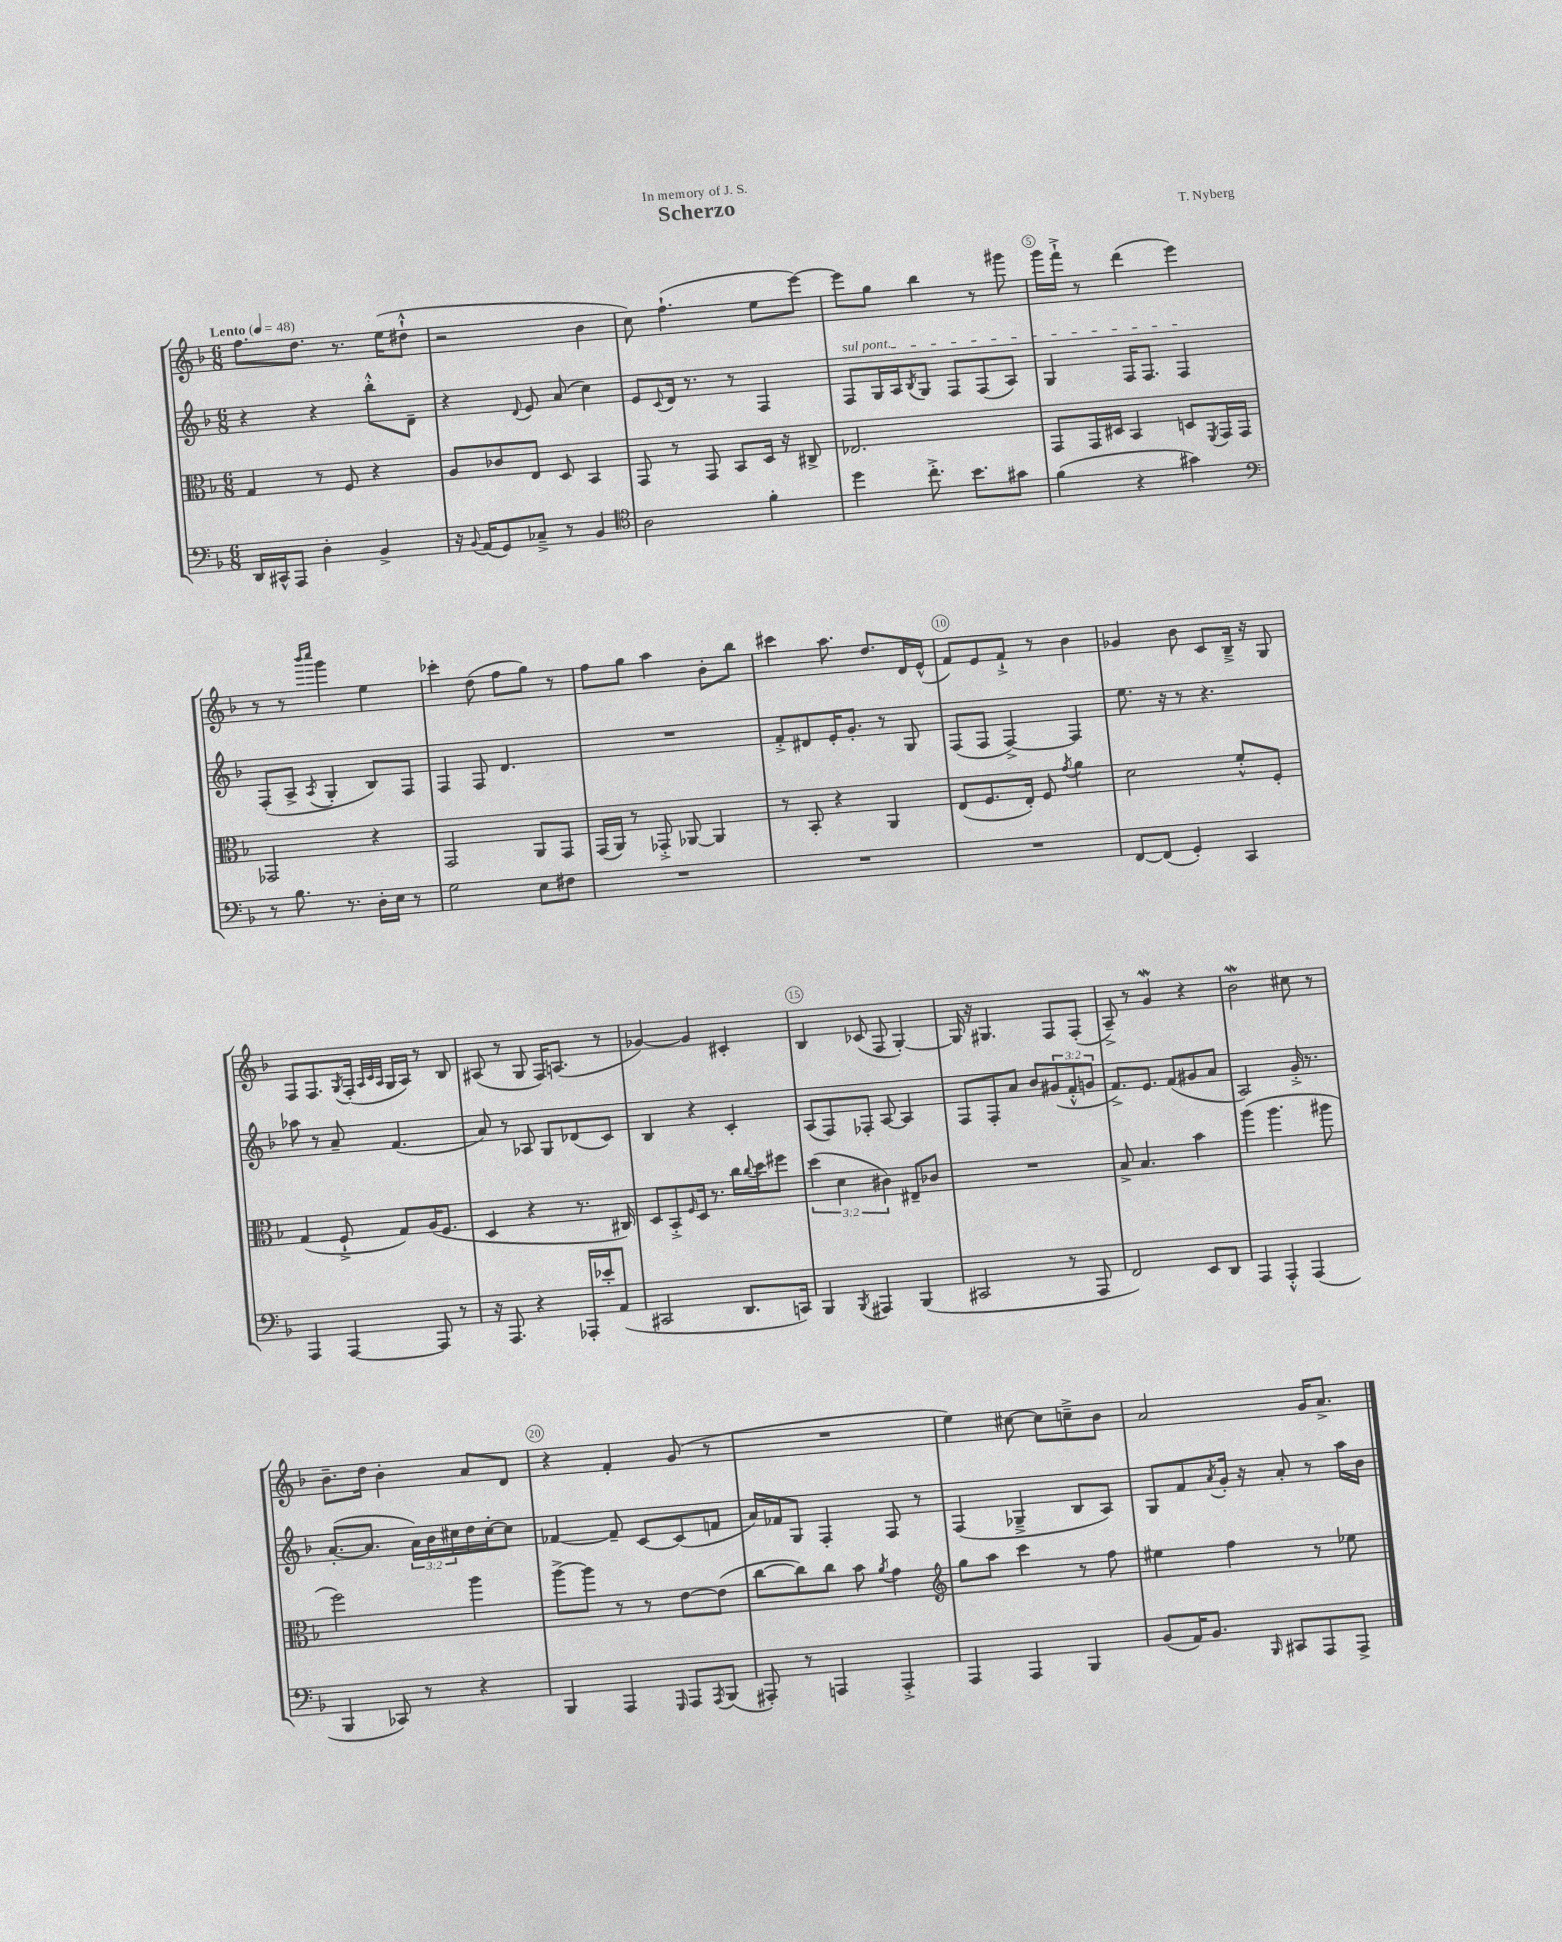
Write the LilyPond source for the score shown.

\header { title = "Scherzo" composer = "T. Nyberg" dedication = "In memory of J. S." }
<<
\new StaffGroup <<
\new Staff = "s0" {
    \clef treble \key f \major \numericTimeSignature \time 6/8 \tempo "Lento" 4 = 48
    f''8. d''8. r8. e''16( dis''8-!-^ |
    r2 bes'4 |
    c''8) f''4.-!( e''8 e'''8~) |
    e'''8 g''8 bes''4 r8 gis'''8 |
    g'''16 f'''16-!-> r8 d'''4( e'''4) |
    r8 r8 \grace { bes'''16 c''''16 } g'''4 e''4 |
    ces'''4-. d''8( f''8 g''8) r8 |
    f''8 g''8 a''4 bes'8-. bes''8 |
    cis'''4 a''8. d''8. d'16 e'16-^( |
    f'8) e'8 f'8-!-> r8 bes'4 |
    ges'4 bes'8 c'8 bes16---> r16 g8 |
    f8 f8. \acciaccatura { g8 } f16-.( \grace { a32 c'32 a32 } g16 a16) r8 bes8 |
    ais8( r8 g8 f16) a8.( r8 |
    ges'4~) ges'4 cis'4-. |
    bes4 ces'8( f8 g4~-.) |
    g16 r16 gis4. f8 f8-.( |
    a8--->) r8 g'4\mordent r4 |
    bes'2\mordent cis''8 r8 |
    bes'8.-- d''16 bes'4-. a'8 d'8 |
    r4 f'4-. g'8( r8 |
    R2. |
    e''4) cis''8~ cis''8 c''8---> bes'8 |
    a'2 g'16 a'8.-> \bar "|." |
}
\new Staff = "s1" {
    \clef treble \key f \major \numericTimeSignature \time 6/8 \override Staff.TupletNumber.text = #tuplet-number::calc-fraction-text
    r4 r4 bes''8-.-^ d'8-- |
    r4 \appoggiatura { d'8 } e'8 a'8( c''4) |
    e'8 \appoggiatura { c'8 } d'16 r8. r8 f4 |
    \once \override TextSpanner.bound-details.left.text = \markup { \italic "sul pont." } f8\startTextSpan g16 a16 \acciaccatura { bes8 } g8 f8 f8( a8) |
    g4 f16 f8. f4\stopTextSpan |
    f8-.( a8-> \acciaccatura { a8 } g4-. bes8) f8 |
    f4 f8 d'4. |
    R2. |
    f'8-.-> dis'8 e'16-. g'8.-. r8 g8 |
    f8( f8 f4~->) f4 |
    e''8. r16 r8 r4. |
    aes''8 r8 a'8-- f'4.( |
    a'8) r8 aes8 g8 des'8( c'8) |
    bes4 r4 c'4-. |
    a8( f8) fes8-. a8~ a4 |
    f8 f8-. a'8 bes'8 \tuplet 3/2 { gis'8( f'8-.-^ g'8 } |
    f'8.->) e'8. f'8( gis'8 a'8 |
    a2) g'16-.-> r8. |
    a'8.~-.( a'8. \tuplet 3/2 { a'16) bes'16 cis''16 } d''16 cis''16~-. cis''8 |
    fes'4~ fes'8-- c'8~ c'8( f'8 |
    a'16) fes'16 g8 f4-. f8 r8 |
    f4( ges4---> bes8 a8) |
    g8 f'8 \acciaccatura { a'8 } g'16-. r16 a'8-. r8 a''16 bes'16 \bar "|." |
}
\new Staff = "s2" {
    \clef alto \key f \major \numericTimeSignature \time 6/8 \override Staff.TupletNumber.text = #tuplet-number::calc-fraction-text
    g4 r8 f8 r4 |
    a8 ces'8 e8 d8 bes,4 |
    g,8 r8 g,8 bes,8 d16 r16 cis8-> |
    ees2. |
    g,8 g,16 dis16 bes,4 d8 \acciaccatura { f,8 } g,16 g,16 |
    ges,2 r4 |
    g,2 a,8 g,8 |
    g,16( a,16) r8 ges,8-.-> aes,8~ aes,4 |
    r8 bes,8-. r4 a,4 |
    e8( f8. e16-.) f8 \acciaccatura { g'8 } a'4 |
    d'2 f'8-.-^ f8-. |
    g4( f8-!-> g8) a16( f8. |
    d4 r4 r8. cis16) |
    d8 bes,8-.-> \grace { f16 } d16 r8. c''16 \appoggiatura { c''8 } d''16 fis''8 |
    \tuplet 3/2 { d''4( d'4 cis'4) } eis8-- ces'8 |
    R2. |
    bes8-> bes4. bes'4 |
    a''4( a''4. ais''8 |
    f''2) a''4 |
    a''8~-> a''8 r8 r8 e'8~ e'8( |
    c''8~ c''8) c''8 bes'8 \acciaccatura { a'8 } g'4 |
    \clef treble g''8 a''8 c'''4 r8 f''8 |
    eis''4 f''4 r8 ees''8 \bar "|." |
}
\new Staff = "s3" {
    \clef bass \key f \major \numericTimeSignature \time 6/8
    d,16 cis,16-^ a,,8 d4-. bes,4-> |
    r16 \appoggiatura { bes,8 } a,16( g,8) ces8---> r8 bes,4 |
    \clef tenor a2 f'4-. |
    d''4 c''8.-.-> bes'8. gis'8 |
    f'4( r4 gis'4) |
    \clef bass r8 bes8. r8. d16-. e16 r8 |
    g2 e8 fis8 |
    R2. |
    R2. |
    R2. |
    f,8~ f,8( g,4-.) c,4 |
    a,,4 a,,4~ a,,8 r8 |
    r16 a,,8. r4 aes,,16-. ees'16-. a,8( |
    cis,2 d,8. c,16) |
    bes,,4 \acciaccatura { bes,,8 } ais,,4 bes,,4( |
    cis,2 r8 a,,8 |
    f,2) e,8 d,8 |
    a,,4 a,,4-.-^ a,,4( |
    bes,,4 ces,8) r8 r4 |
    bes,,4 a,,4 \grace { g,,16 } a,,8 \acciaccatura { a,,8 } bes,,8( |
    ais,,8-.) r8 a,,4 a,,4-.-> |
    a,,4 a,,4 bes,,4 |
    bes,8( a,16) bes,8. \grace { bes,,16 } cis,8 a,,8 a,,8-> \bar "|." |
}
>>
>>
\layout { \context { \Score \override BarNumber.break-visibility = ##(#f #t #t) barNumberVisibility = #(every-nth-bar-number-visible 5) \override BarNumber.stencil = #(make-stencil-circler 0.1 0.3 ly:text-interface::print) } }
